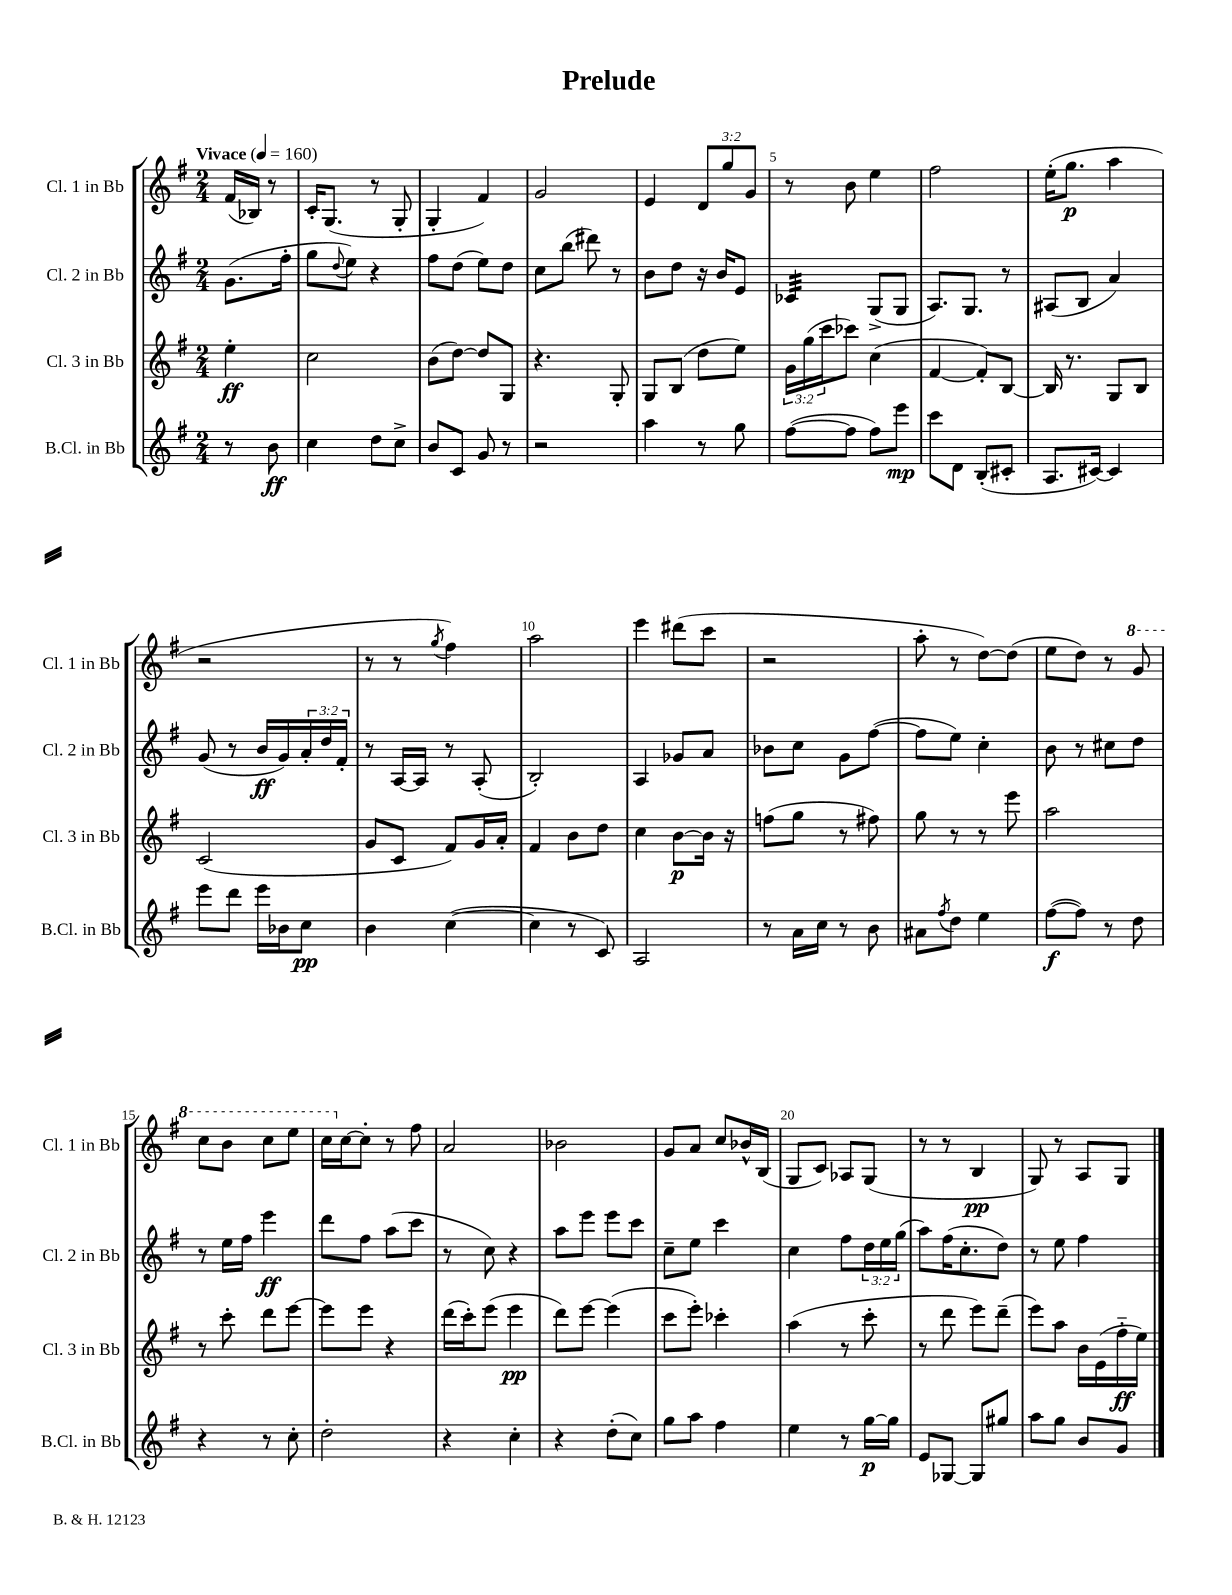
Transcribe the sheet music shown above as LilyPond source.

\header { title = "Prelude" }
<<
\new StaffGroup <<
\new Staff = "s0" \with { instrumentName = "Cl. 1 in Bb" shortInstrumentName = "Cl. 1 in Bb" } {
    \clef treble \key g \major \numericTimeSignature \time 2/4 \override Staff.TupletNumber.text = #tuplet-number::calc-fraction-text \partial 4 \tempo "Vivace" 4 = 160
    fis'16( bes16) r8 |
    c'16-. g8.( r8 g8-. |
    g4-. fis'4) |
    g'2 |
    e'4 \tuplet 3/2 { d'8 g''8 g'8 } |
    r8 b'8 e''4 |
    fis''2 |
    e''16-.( g''8.\p a''4 |
    r2 |
    r8 r8 \acciaccatura { g''8 } fis''4) |
    a''2 |
    e'''4 dis'''8( c'''8 |
    r2 |
    a''8-. r8 d''8~) d''8( |
    e''8 d''8) r8 \ottava #1 g''8 |
    c'''8 b''8 c'''8 e'''8 |
    c'''16 \ottava #0 c''16~ c''8-. r8 fis''8 |
    a'2 |
    bes'2 |
    g'8 a'8 c''8 bes'16-^ b16( |
    g8 c'8) aes8 g8( |
    r8 r8 b4\pp |
    g8) r8 a8 g8 \bar "|." |
}
\new Staff = "s1" \with { instrumentName = "Cl. 2 in Bb" shortInstrumentName = "Cl. 2 in Bb" } {
    \clef treble \key g \major \numericTimeSignature \time 2/4 \override Staff.TupletNumber.text = #tuplet-number::calc-fraction-text \partial 4
    g'8.( fis''16-. |
    g''8 \appoggiatura { d''8 } e''8) r4 |
    fis''8 d''8( e''8) d''8 |
    c''8 b''8( dis'''8) r8 |
    b'8 d''8 r16 b'16 e'8 |
    ces'4:32 g8->( g8 |
    a8.) g8. r8 |
    ais8( b8 a'4) |
    g'8( r8 b'16\ff g'16) \tuplet 3/2 { a'16-. d''16 fis'16-. } |
    r8 a16~ a16 r8 a8-.( |
    b2-.) |
    a4 ges'8 a'8 |
    bes'8 c''8 g'8 fis''8~( |
    fis''8 e''8) c''4-. |
    b'8 r8 cis''8 d''8 |
    r8 e''16 fis''16 e'''4\ff |
    d'''8 fis''8 a''8( c'''8 |
    r8 c''8) r4 |
    a''8 e'''8 e'''8 c'''8 |
    c''8-- e''8 c'''4 |
    c''4 fis''8 \tuplet 3/2 { d''16 e''16 g''16( } |
    a''8) fis''16( c''8.-. d''8) |
    r8 e''8 fis''4 \bar "|." |
}
\new Staff = "s2" \with { instrumentName = "Cl. 3 in Bb" shortInstrumentName = "Cl. 3 in Bb" } {
    \clef treble \key g \major \numericTimeSignature \time 2/4 \override Staff.TupletNumber.text = #tuplet-number::calc-fraction-text \partial 4
    e''4-.\ff |
    c''2 |
    b'8( d''8~) d''8 g8 |
    r4. g8-. |
    g8 b8( d''8 e''8) |
    \tuplet 3/2 { g'16 g''16( c'''16 } ces'''8) c''4( |
    fis'4~ fis'8-.) b8~ |
    b16 r8. g8 b8 |
    c'2( |
    g'8 c'8 fis'8) g'16 a'16-. |
    fis'4 b'8 d''8 |
    c''4 b'8~\p b'16 r16 |
    f''8( g''8 r8 fis''8) |
    g''8 r8 r8 e'''8 |
    a''2 |
    r8 c'''8-. d'''8 e'''8~ |
    e'''8 e'''8 r4 |
    d'''16( c'''16-.) e'''8( e'''4\pp |
    d'''8) e'''8~ e'''4( |
    c'''8 e'''8-.) ces'''4-. |
    a''4( r8 c'''8-. |
    r8 d'''8 e'''8) d'''8--( |
    e'''8) a''8 b'16 e'16( fis''16-_\ff e''16) \bar "|." |
}
\new Staff = "s3" \with { instrumentName = "B.Cl. in Bb" shortInstrumentName = "B.Cl. in Bb" } {
    \clef treble \key g \major \numericTimeSignature \time 2/4 \partial 4
    r8 b'8\ff |
    c''4 d''8 c''8-> |
    b'8 c'8 g'8 r8 |
    r2 |
    a''4 r8 g''8 |
    fis''8~( fis''8 fis''8) e'''8\mp |
    c'''8 d'8 b8-.( cis'8-. |
    a8. cis'16~) cis'4 |
    e'''8 d'''8 e'''16 bes'16 c''8\pp |
    b'4 c''4~( |
    c''4 r8 c'8) |
    a2 |
    r8 a'16 c''16 r8 b'8 |
    ais'8 \acciaccatura { fis''8 } d''8 e''4 |
    fis''8~\f( fis''8) r8 d''8 |
    r4 r8 c''8-. |
    d''2-. |
    r4 c''4-. |
    r4 d''8-.( c''8) |
    g''8 a''8 fis''4 |
    e''4 r8 g''16~\p g''16 |
    e'8 ges8~ ges8 gis''8 |
    a''8 g''8 b'8 g'8 \bar "|." |
}
>>
>>
\layout { \context { \Score \override BarNumber.break-visibility = ##(#f #t #t) barNumberVisibility = #(every-nth-bar-number-visible 5) } }
